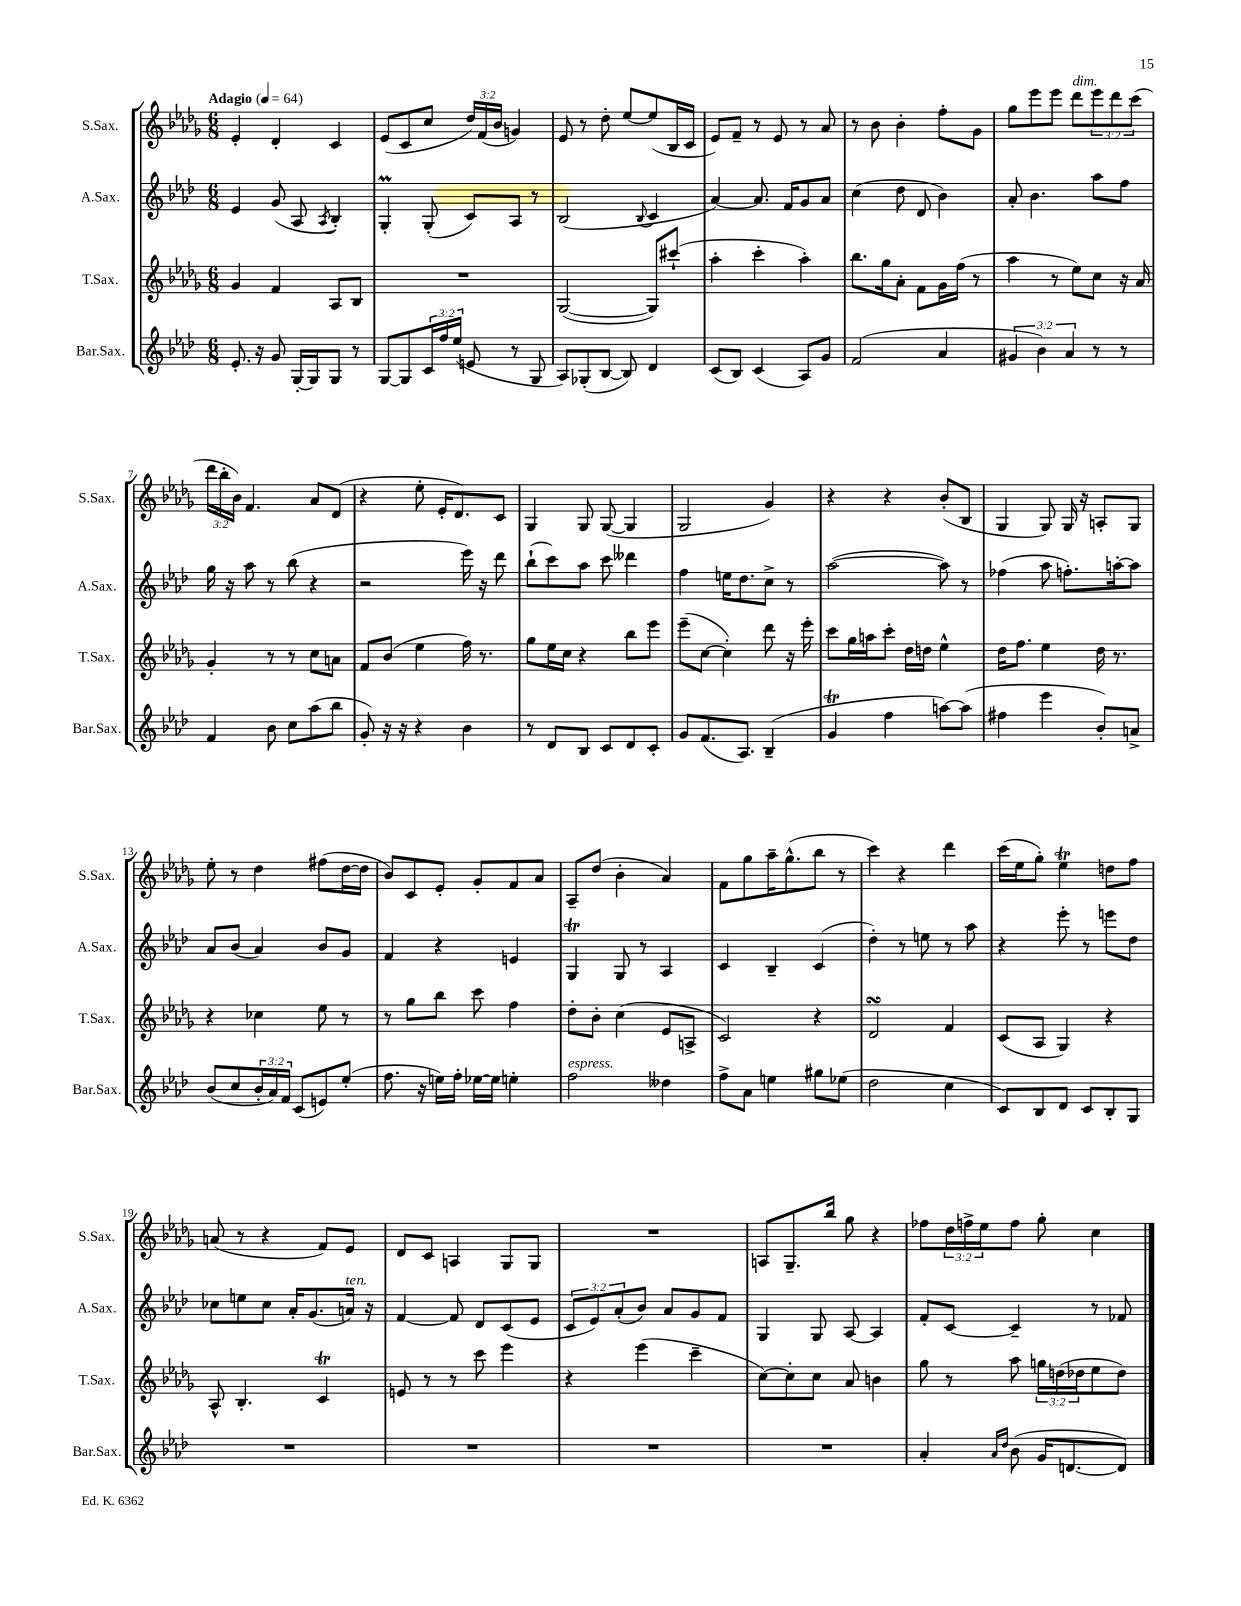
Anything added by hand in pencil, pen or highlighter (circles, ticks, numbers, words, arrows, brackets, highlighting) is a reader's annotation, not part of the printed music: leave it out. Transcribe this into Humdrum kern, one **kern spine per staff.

**kern	**kern	**kern	**kern
*part4	*part3	*part2	*part1
*staff4	*staff3	*staff2	*staff1
*I"Bar.Sax.	*I"T.Sax.	*I"A.Sax.	*I"S.Sax.
*I'Bar.Sax.	*I'T.Sax.	*I'A.Sax.	*I'S.Sax.
*clefG2	*clefG2	*clefG2	*clefG2
*k[b-e-a-d-]	*k[b-e-a-d-g-]	*k[b-e-a-d-]	*k[b-e-a-d-g-]
*M6/8	*M6/8	*M6/8	*M6/8
*MM64	*MM64	*MM64	*MM64
=1	=1	=1	=1
!	!	!	!LO:TX:a:B:t=Adagio
8.e-'/	4g-/	4e-/	4e-'/
16r	.	.	.
8g/	4f/	(8g/	4d-'/
[16G'/LL	.	8A-/	.
16G/J]	.	.	.
.	.	8qA-/	.
8G/J	8A-/L	4B-'/)	4c/
8r	8B-/J	.	.
=2	=2	=2	=2
[8G/L	2.r	4Gm'/	(8e-/L
8G/]	.	.	8c/
24c/L	.	(8G'/	8cc/J
24ff/	.	.	.
(24ee-/JJ	.	.	.
8en/	.	8c/L)	24dd-/LL)
.	.	.	(24f/
.	.	.	24b-/JJ
8r	.	8A-/J	4gn/)
8G/	.	8r	.
=3	=3	=3	=3
8A-/L)	([2G-/	(2B-/	8e-/
(8G-X'/	.	.	8r
[8B-/J	.	.	8dd-'\
8B-/])	.	.	[8ee-/L
.	.	8qqB-/	.
4d-/	8G-/L])	4c/	(8ee-/]
.	(8ccc#X`/J	.	16B-/L
.	.	.	16c/JJ
=4	=4	=4	=4
(8c/L	4aa-'\	[4a-/)	8e-/L)
8B-/J)	.	.	8f~/J
(4c/	4ccc'\	8.a-/]	8r
.	.	.	8e-/
.	.	16f/KL	.
8A-/L)	4aa-'\)	8g/	8r
8g/J	.	8a-/J	8a-/
=5	=5	=5	=5
(2f/	8.bb-\L	(4cc\	8r
.	.	.	8b-\
.	16gg-\k	.	.
.	8a-'\J	8dd-\	4b-'\
.	8f\L	8d-/	.
4a-/	16g-\L	4b-\)	8ff'\L
.	(16ff\JJ	.	.
.	8r	.	8g-\J
=6	=6	=6	=6
6g#X/	4aa-\	8a-'/	8gg-\L
.	.	4.b-\	8eee-\
6b-\)	.	.	.
.	8r	.	8eee-\J
6a-/	.	.	.
!	!	!	!LO:TX:a:i:t=dim.
.	8ee-\L)	.	8ddd-\L
8r	8cc\J	8aa-\L	12eee-\
.	.	.	12ddd-\
8r	16r	8ff\J	.
.	.	.	(12ccc\J
.	16a-/	.	.
!!LO:LB:g=z
=7	=7	=7	=7
4f/	4g-'/	16gg\	24ddd-\LL
.	.	.	24bb-'\
.	.	16r	.
.	.	.	24b-\JJ)
.	.	8aa-\	4.f/
8b-\	8r	8r	.
8cc\L	8r	(8bb-\	.
(8aa-\	8cc\L	4r	8a-/L
8bb-\J	8an\J	.	(8d-/J
=8	=8	=8	=8
8g'/)	8f/L	2r	4r
16r	(8b-/J	.	.
16r	.	.	.
4r	4ee-\	.	8ee-'\
.	.	.	16e-'/KL
.	.	.	8.d-/)
4b-\	16ff\)	16eee-\)	.
.	8.r	16r	.
.	.	8ddd-\	8c/J
=9	=9	=9	=9
8r	8gg-\L	(8bb-`\L	4G-/
8d-/L	16ee-\L	8ccc\)	.
.	16cc\JJ	.	.
8B-/J	4r	8aa-\J	8G-/
8c/L	.	8ccc\	([8G-/
8d-/	8bb-\L	4ddd--X\	4G-/]
8c'/J	8eee-\J	.	.
=10	=10	=10	=10
8g/L	(8eee-~\L	4ff\	2G-/
(8.f/	[8cc\J	.	.
.	4cc'\])	16een\KL	.
8.A-/J)	.	8.dd-\	.
(4B-~/	8ddd-\	8cc^\J	4g-/)
.	16r	8r	.
.	16eee-'\	.	.
=11	=11	=11	=11
4gt/	8ccc\L	([2aa-\	4r
.	16gg-\L	.	.
.	16aan\J	.	.
4ff\	8ccc'\J	.	4r
.	16dd-\LL	.	.
.	16ddn\JJ	.	.
[8aan\L)	4ee-^^\	8aa-\])	(8b-'/L
(8aa\J]	.	8r	8B-/J
=12	=12	=12	=12
4ff#X\	16dd-\KL	(4ff-X\	4G-/
.	8.ff\J	.	.
4eee-\	4ee-\	8aa-\	8G-/)
.	.	8.ffn'\L)	16G-/
.	.	.	16r
8b-'/L)	16dd-\	.	8An'/L
.	8.r	[16aan'\k	.
8an^/J	.	8aa\J]	8G-/J
!!LO:LB:g=z
=13	=13	=13	=13
(8b-/L	4r	8a-/L	8ee-'\
8cc/	.	(8b-/J	8r
24b-'/L	4cc-X\	4a-/)	4dd-\
24a-/)	.	.	.
24f/JJ	.	.	.
(8c/L	.	.	.
8en/)	8ee-\	8b-/L	(8ff#X\L
(8ee-'/J	8r	8g/J	[16dd-\L
.	.	.	16dd-\JJ]
=14	=14	=14	=14
8.ff\	8r	4f/	8b-/L)
.	8gg-\L	.	8c/
16r	.	.	.
16een\LL)	8bb-\J	4r	8e-'/J
16ff'\JJ	.	.	.
[16ee-X\LL	8ccc\	.	8g-'/L
16ee-\JJ]	.	.	.
4een'\	4ff\	4en/	8f/
.	.	.	8a-/J
=15	=15	=15	=15
!LO:TX:a:i:t=espress.	!	!	!
2ff\	8dd-'\L	4Gt/	8A-~/L
.	8b-'\J	.	(8dd-/J
.	(4cc\	8G/	4b-'\
.	.	8r	.
4dd--X\	8e-/L	4A-/	4a-/)
.	8An^/J	.	.
=16	=16	=16	=16
8ff^\L	2c/)	4c/	8f\L
8a-\J	.	.	8gg-\
4een\	.	4B-~/	16aa-~\K
.	.	.	(8.gg-^^\
8gg#X\L	4r	(4c/	8bb-\J
(8ee-X\J	.	.	8r
=17	=17	=17	=17
2dd-\	2d-sSSs/	4dd-'\)	4ccc\)
.	.	8r	4r
.	.	8een\	.
4cc\	4f/	8r	4ddd-\
.	.	8aa-\	.
=18	=18	=18	=18
8c/L)	(8c/L	4r	(16ccc\LL
.	.	.	16ee-\J
8B-/	8A-/J	.	8gg-'\J)
8d-/J	4G-/)	8eee-'\	4ee-T\
8c/L	.	8r	.
8B-'/	4r	8eeen\L	8ddn\L
8G/J	.	8dd-\J	8ff\J
!!LO:LB:g=z
=19	=19	=19	=19
2.r	8A-^^/	8cc-X\L	(8an/
.	4.B-'/	8een\	8r
.	.	8cc-\J	4r
.	.	16a-'/KL	.
.	.	(8.g/	.
.	4ct/	.	8f/L)
!	!	!LO:TX:a:i:t=ten.	!
.	.	16an/Jk)	8e-/J
.	.	16r	.
=20	=20	=20	=20
2.r	8en/	[4f/	8d-/L
.	8r	.	8c/J
.	8r	8f/]	4An/
.	8ccc\	8d-/L	.
.	4eee-\	(8c/	8G-/L
.	.	8e-/J	8G-/J
=21	=21	=21	=21
2.r	4r	12c/L	2.r
.	.	12e-/)	.
.	.	(12a-'/	.
.	(4eee-\	8b-/J)	.
.	.	8a-/L	.
.	4ccc~\	8g/	.
.	.	8f/J	.
=22	=22	=22	=22
2.r	[8cc\L)	4G/	8An/L
.	8cc'\]	.	8.G-~/
.	8cc\J	8G/	.
.	.	.	16bb-/Jk
.	8a-/	[8A-/	8gg-\
.	4bn\	4A-/]	4r
=23	=23	=23	=23
4a-'/	8gg-\	8f'/L	8ff-X\L
.	8r	[8c/J	24dd-\L
.	.	.	24ffn^\
.	.	.	24ee-\J
16qqa-/LL	.	.	.
16qqdd-/JJ	.	.	.
(8b-\	8aa-\	4c~/]	8ff\J
16g/KL	24ggn\LL	.	8gg-'\
.	(24ddn\	.	.
[8.dn/	.	.	.
.	24dd-X\J	.	.
.	8ee-\	8r	4cc\
8d/J])	8dd-\J)	8f-X/	.
==	==	==	==
*-	*-	*-	*-
